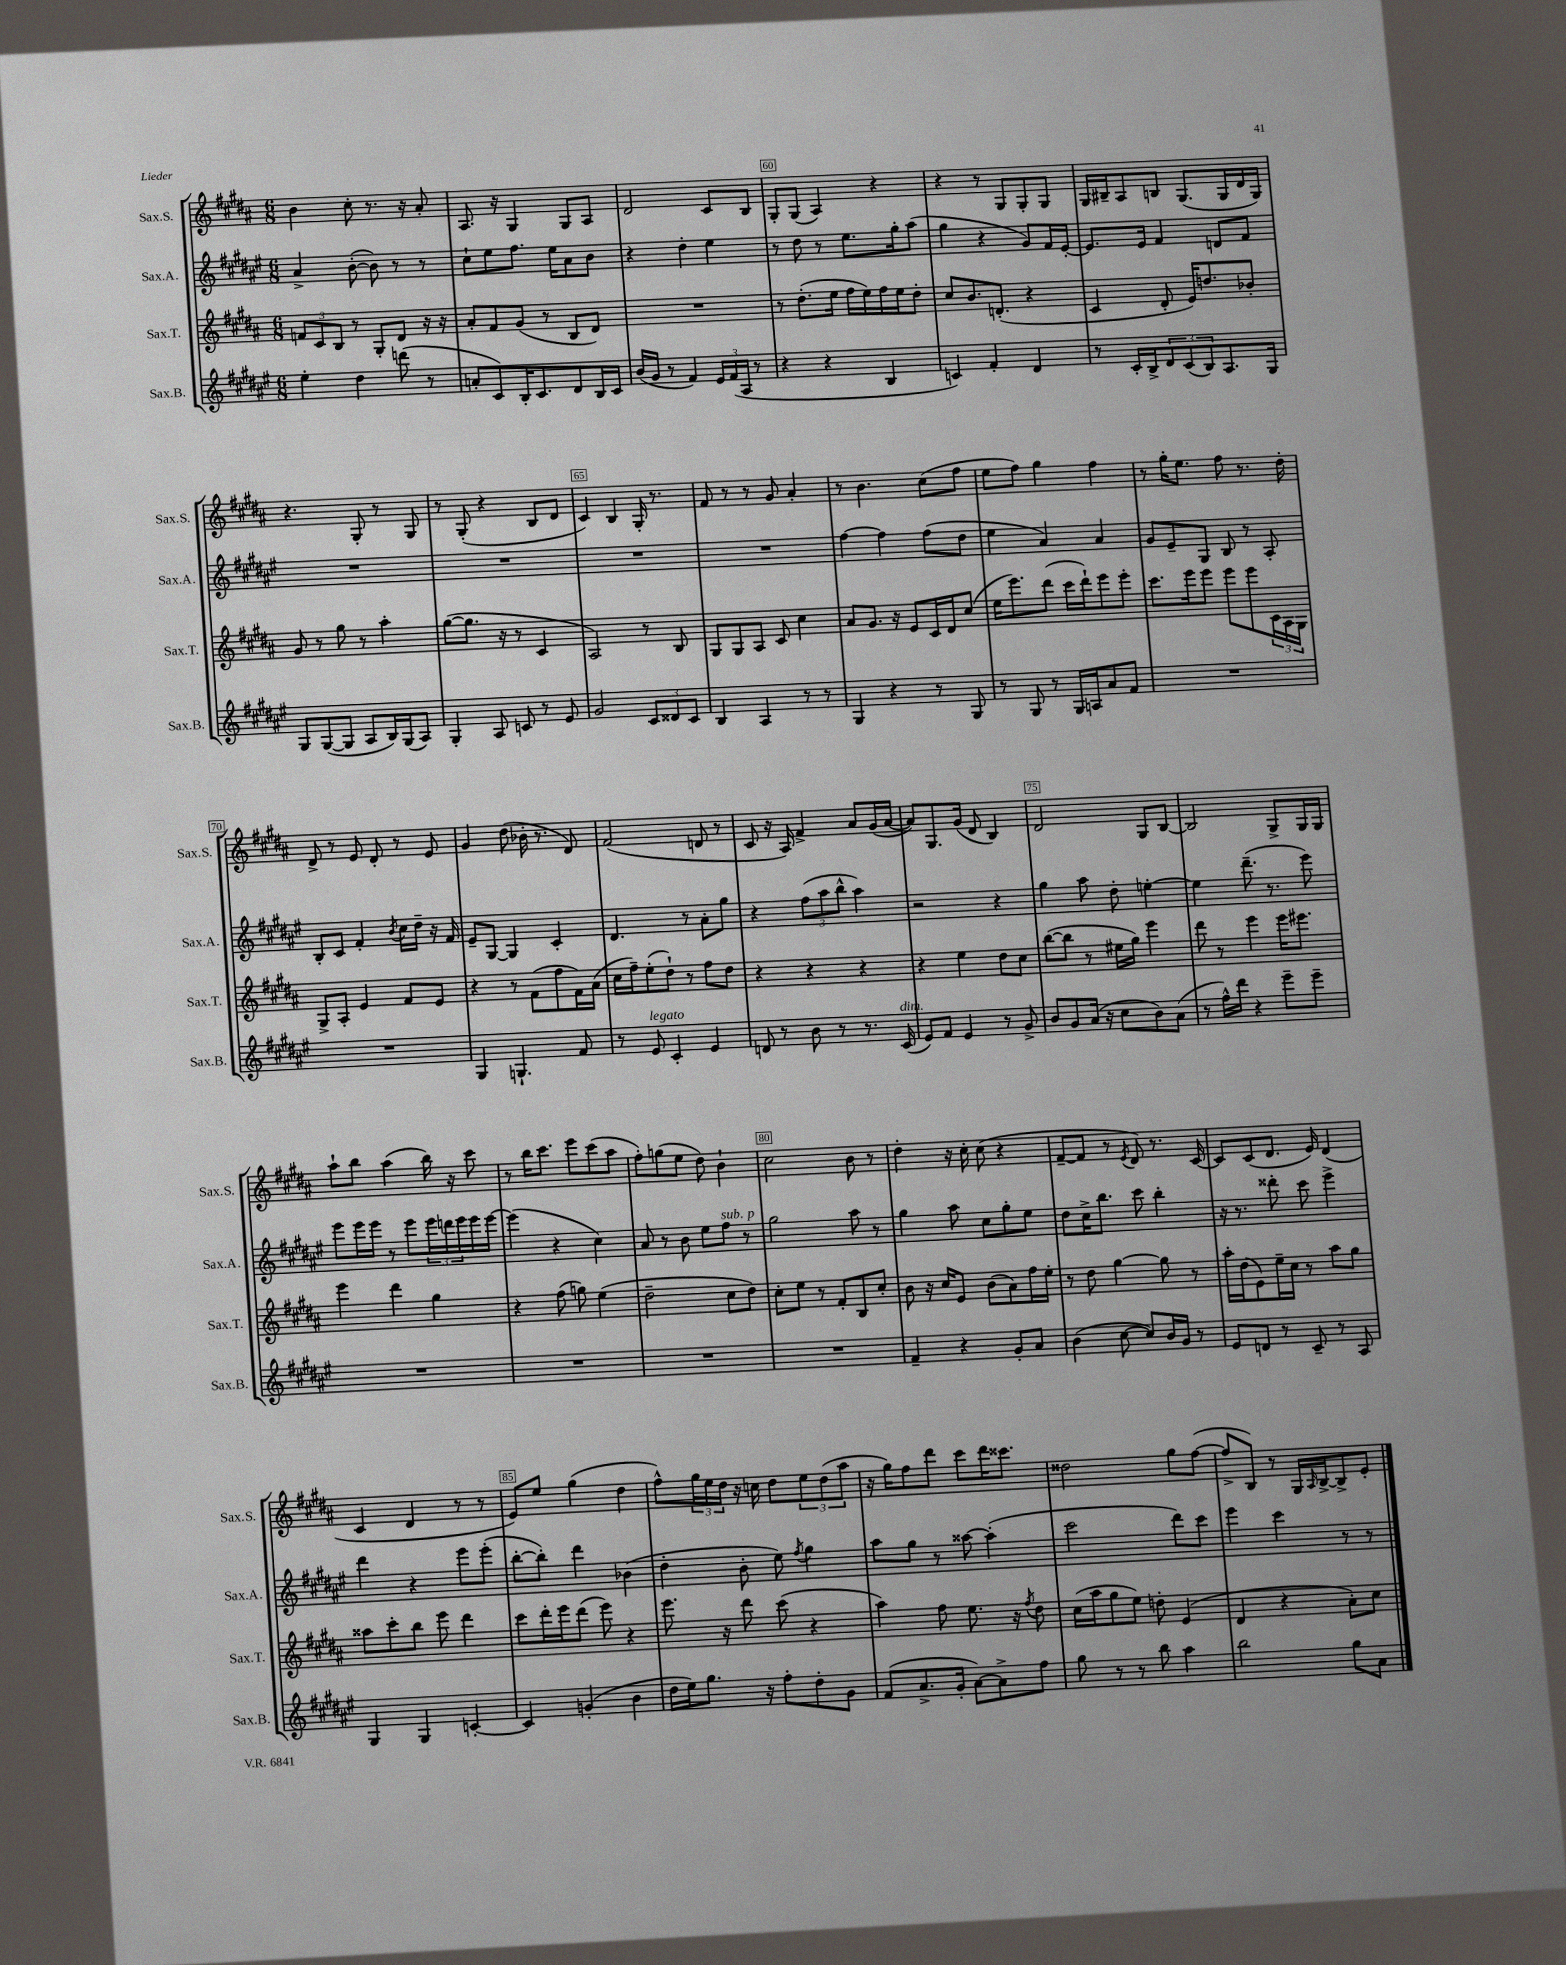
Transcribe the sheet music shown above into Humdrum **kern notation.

**kern	**kern	**kern	**kern
*part4	*part3	*part2	*part1
*staff4	*staff3	*staff2	*staff1
*I"Sax.B.	*I"Sax.T.	*I"Sax.A.	*I"Sax.S.
*I'Sax.B.	*I'Sax.T.	*I'Sax.A.	*I'Sax.S.
*clefG2	*clefG2	*clefG2	*clefG2
*k[f#c#g#d#a#e#]	*k[f#c#g#d#a#]	*k[f#c#g#d#a#e#]	*k[f#c#g#d#a#]
*M6/8	*M6/8	*M6/8	*M6/8
=57	=57	=57	=57
4ee#'\	12fn/L	4a#^/	4b\
.	12c#/	.	.
.	12B/J	.	.
4dd#\	8r	([8b'\	8cc#'\
.	8G#'/L	8b\])	8.r
(8dddn\	8d#/J	8r	.
.	.	.	16r
8r	16r	8r	8a#'/
.	16r	.	.
=58	=58	=58	=58
8an'/L	8a#'/L	8cc#`\L	8.A#/
8c#/)	8f#/	8ee#\	.
.	.	.	16r
16B'/K	(8g#/J	8.ff#\J	4G#/
8.c#/	.	.	.
.	8r	.	.
.	.	16ee#\KL	.
8d#/	8B/L	8a#\	8G#/L
16B/L	8d#/J)	8b\J	8A#/J
16c#/JJ	.	.	.
=59	=59	=59	=59
(16b/LL	2.r	4r	2d#/
16g#/JJ	.	.	.
8r	.	.	.
4f#/)	.	4dd#'\	.
24e#/LL	.	4ee#\	8c#/L
(24f#/	.	.	.
24A#/JJ	.	.	.
8r	.	.	8B/J
=60	=60	=60	=60
4r	8r	8r	8G#'/L
.	(8.dd#'\L	8dd#\	(8G#/J
4r	.	8r	4A#/)
.	16ee\Jk	.	.
.	16ff#\LL	8.ee#\L	.
.	16ee\)	.	.
4B/	16ff#\	.	4r
.	16ee\J	16gg#'\k	.
.	8dd#'\J	(8aa#\J	.
=61	=61	=61	=61
4cn/)	8cc#/L	4gg#\	4r
.	8.b/	.	.
4f#'/	.	4r	8r
.	(8.dn'/J	.	.
.	.	.	8G#/L
4d#/	4r	8g#/L)	8G#'/
.	.	16f#/L	8G#/J
.	.	[16e#'/JJ	.
=62	=62	=62	=62
8r	4c#/	8.e#/L]	16G#/LL
.	.	.	16B#X~/J
16c#'/LL	.	.	8A#/
16B^/J	.	16e#/Jk	.
12d#/	8d#'/	4f#/	8Bn/J
(12c#/	.	.	.
.	16e/KL)	.	(8.G#/L
12B/)	.	.	.
.	8.ddn/	.	.
8.A#/	.	8dn/L	.
.	.	.	16G#/L
.	8b-X'/J	8f#/J	16d#/
16G#/Jk	.	.	16G#/JJ)
!!LO:LB:g=z
=63	=63	=63	=63
8G#/L	8g#/	2.r	4.r
([8G#/	8r	.	.
8G#/J]	8gg#\	.	.
8A#/L	8r	.	8G#'/
16B/L)	4aa#'\	.	8r
(16G#/J	.	.	.
8A#/J)	.	.	8G#/
=64	=64	=64	=64
4G#'/	([8gg#\L	2.r	8r
.	8.gg#\J]	.	(8G#'/
8A#/	.	.	4r
.	16r	.	.
8cn/	8r	.	.
8r	4c#/	.	8B/L
8e#/	.	.	8d#/J
=65	=65	=65	=65
2g#/	2A#/)	2.r	4c#/)
.	.	.	4B/
12c#/L	8r	.	16G#'/
.	.	.	8.r
12d##X/	.	.	.
.	8B/	.	.
12c#/J	.	.	.
=66	=66	=66	=66
4B/	8G#/L	2.r	8f#/
.	8G#/	.	8r
4A#/	8A#/J	.	8r
.	8c#/	.	8g#/
8r	4cc#\	.	4a#'/
8r	.	.	.
=67	=67	=67	=67
4G#/	8a#/L	[4ff#\	8r
.	8.g#/J	.	4.b\
4r	.	4ff#\]	.
.	16r	.	.
.	8e/L	.	.
8r	16c#/L	(8ff#\L	(8cc#\L
.	16d#/J	.	.
8G#/	(8cc#/J	8dd#\J	8ff#\J
=68	=68	=68	=68
8r	16ee\KL	4ee#\	8ee\L
.	8.eee\)	.	.
8G#/	.	.	8ff#\J)
8r	(8ddd#\J	4a#/)	4gg#\
16G#/LL	16ccc#\LL	.	.
16An/J	16ddd#`\J)	.	.
8a#/	8eee\	4a#/	4ff#\
8f#/J	8eee'\J	.	.
=69	=69	=69	=69
2.r	8.ccc#\L	8g#/L	8r
.	.	8e#~/	16gg#'\KL
.	16eee\k	.	8.ee\J
.	8eee\J	8G#/J	.
.	8eee\L	8B/	8ff#\
.	8eee\	8r	8.r
.	24c#\L	8A#'/	.
.	24A#\	.	.
.	.	.	16dd#'\
.	24G#\JJ	.	.
!!LO:LB:g=z
=70	=70	=70	=70
2.r	8G#^/L	8B'/L	8d#^/
.	8A#'/J	8c#/J	8r
.	4e/	4f#'/	8e/
.	.	.	8d#'/
.	.	8qb/	.
.	8f#/L	16cc#\LL	8r
.	.	16dd#~\JJ	.
.	8e/J	16r	8e/
.	.	16f#/	.
=71	=71	=71	=71
4G#/	4r	8e#~/L	4g#/
.	.	[8G#/J	.
4.Gn`/	8r	4G#/]	(8dd#\
.	(8f#\L	.	16b-X'\
.	.	.	8.r
.	8ff#\	4c#'/	.
8f#/	16f#\L)	.	8d#/)
.	(16a#\JJ	.	.
=72	=72	=72	=72
8r	16cc#\LL	4.d#/	(2f#/
.	16ff#~\J)	.	.
!LO:TX:a:i:t=legato	!	!	!
8e#/	(8ee'\	.	.
4c#'/	8dd#`\J)	.	.
.	8r	8r	.
4e#/	8ff#\L	8a#'\L	8dn/
.	8dd#\J	8gg#\J	8r
=73	=73	=73	=73
8dn/	4r	4r	8c#/
8r	.	.	16r
.	.	.	16A#/)
8b\	4r	(12ff#\L	4f#^/
.	.	12aa#\	.
8r	.	.	.
.	.	12bb^^\J	.
8.r	4r	4aa#\)	8a#/L
.	.	.	(16g#/L
!LO:TX:a:i:t=dim.	!	!	!
(16c#/	.	.	[16a#/JJ
=74	=74	=74	=74
8e#/L)	4r	2r	8a#/L])
8f#/J	.	.	8.G#/
4e#/	4ee\	.	.
.	.	.	(16g#/Jk
.	.	.	8d#/
8r	8dd#\L	4r	4B/)
8g#^/	8cc#\J	.	.
=75	=75	=75	=75
8b/L	([8bb\L	4gg#\	2d#/
8g#/	8bb\J]	.	.
(16a#/Jk	8r	8aa#\	.
16r	.	.	.
8cc#\L	16ee#X\LL	8dd#'\	.
.	16gg#\JJ)	.	.
8b\)	4eee\	[4een'\	8G#/L
(8a#\J	.	.	[8B/J
=76	=76	=76	=76
8r	8ddd#\	4ee\]	2B/]
16ff#^^\LL)	8r	.	.
16ddd#\JJ	.	.	.
4r	4eee\	(8.ddd#~\	.
.	.	8.r	.
8eee#~\L	16eee\KL	.	8G#^/L
.	8.eee#X\J	.	.
8eee#~\J	.	8eee#\)	16G#/L
.	.	.	16G#/JJ
!!LO:LB:g=z
=77	=77	=77	=77
2.r	4eee\	8eee#\L	8aa#`\L
.	.	16eee#\L	8bb\J
.	.	16eee#\JJ	.
.	4ddd#\	8r	(4aa#\
.	.	8eee#\L	.
.	4gg#\	24eee#\L	16bb\)
.	.	24dddn\	.
.	.	.	16r
.	.	24eee#\	.
.	.	16eee#\	8ccc#\
.	.	[16eee#\JJ	.
=78	=78	=78	=78
2.r	4r	(4eee#\]	8r
.	.	.	16bb\KL
.	.	.	8.ccc#\J
.	(8ff#\	4r	.
.	8ggn\)	.	8eee\L
.	(4ee\	4cc#\)	(8ccc#\
.	.	.	8aa#\J
=79	=79	=79	=79
2.r	2dd#~\	8a#/	8ff#'\L)
.	.	8r	(8ggn\
.	.	8b\	8ee\J
.	.	8ee#\L	8dd#\)
!	!	!LO:TX:a:i:t=sub. p	!
.	8cc#\L	8ff#\J	4b`\
.	8dd#\J)	8r	.
=80	=80	=80	=80
2.r	8cc#'\L	2gg#\	2cc#\
.	8ee\J	.	.
.	8r	.	.
.	8f#'/L	.	.
.	8B/	8aa#\	8b\
.	8cc#'/J	8r	8r
=81	=81	=81	=81
4f#~/	8b\	4gg#\	4dd#'\
.	16r	.	.
.	16cc#/KL	.	.
4r	8e/J	8aa#\	16r
.	.	.	16cc#'\
.	(8b\L	8cc#\L	(8cc#\
8g#'/L	8a#\)	8gg#'\	4r
8a#/J	16ff#\L	8ee#\J	.
.	16ee'\JJ	.	.
=82	=82	=82	=82
(4b\	8r	8dd#\L	[8f#~/L
.	8dd#\	16cc#^\K	8f#/J]
.	.	8.bb\J	.
[8cc#\	[4gg#\	.	8r
.	.	.	8qe/
8cc#/L])	.	8ccc#\	8d#/)
16b/L	8gg#\]	4bb'\	8.r
16g#/JJ	.	.	.
8r	8r	.	.
.	.	.	[16c#/
=83	=83	=83	=83
8e#/L	16aa#'\LL	16r	8c#/L]
.	(16dd#\J	8.r	.
8dn/J	8e\)	.	(8c#/
8r	16ee~\L	8ddd##X'\	8.d#/J
.	16cc#\JJ	.	.
8c#~/	8r	8ccc#\	.
.	.	.	16e/)
8r	8aa#\L	4eee#^\	(4d#/
8A#/	8gg#\J	.	.
!!LO:LB:g=z
=84	=84	=84	=84
4G#/	8aa##X\L	4ddd#\	4c#/
.	8ccc#'\	.	.
4G#/	8bb\J	4r	4d#/
.	8eee\	.	.
[4cn'/	4ddd#\	8eee#\L	8r
.	.	(8eee#'\J	8r
=85	=85	=85	=85
4c/]	8ccc#\L	[8bb'\L	8e/L)
.	16ddd#'\L	8bb'\J])	8ee/J
.	16eee\J	.	.
(4gn'/	(8ddd#\J	4ddd#\	(4gg#\
.	8eee\)	.	.
4b\	4r	(4b-X\	4dd#\
=86	=86	=86	=86
16dd#\LL	8.eee\	4dd#'\	8ff#^^\L)
16ee#\J)	.	.	.
8.gg#\J	.	.	24gg#\L
.	.	.	24ee\
.	16r	.	.
.	.	.	24dd#\JJ
.	8ddd#\	8b'\	16r
16r	.	.	16ccn\
8ff#'\L	(8ccc#\	8ee#\)	8dd#\L
.	.	8qff#/	.
8dd#'\	4r	4gg#\	12ee\
.	.	.	(12dd#\
8g#\J	.	.	.
.	.	.	12aa#\J
=87	=87	=87	=87
(8f#/L	4aa#\)	8aa#\L	16r
.	.	.	16gg#\KL)
8.a#^/	.	8gg#\J	8ff#\
.	8ff#\	8r	8ddd#\J
16g#'/Jk	.	.	.
[8a#\L)	8.ee\	[8aa##X\	8ccc#\L
8a#^\]	.	(4aa##'\]	16ddd#\K
.	16r	.	8.ccc##X\J
.	8qff#/	.	.
8ff#\J	8dd#\	.	.
=88	=88	=88	=88
8gg#\	(16cc#\LL	2ccc#\	2dd##X\
.	16aa#\J	.	.
8r	8gg#\	.	.
8r	8ee\J)	.	.
8bb\	8ddn'\	.	.
4aa#\	(4e/	8ddd#\L)	8gg#\L
.	.	8ccc#\J	([8ff#\J
=89	=89	=89	=89
2bb\	4d#/	4eee#\	8ff#^/L]
.	.	.	8B/J)
.	4r	4ccc#\	8r
.	.	.	16G#/LL
.	.	.	16qqA#/
.	.	.	[16B^/J
8gg#\L	8a#'\L)	8r	8B^/]
8a#\J	8cc#\J	8r	8e'/J
==	==	==	==
*-	*-	*-	*-
